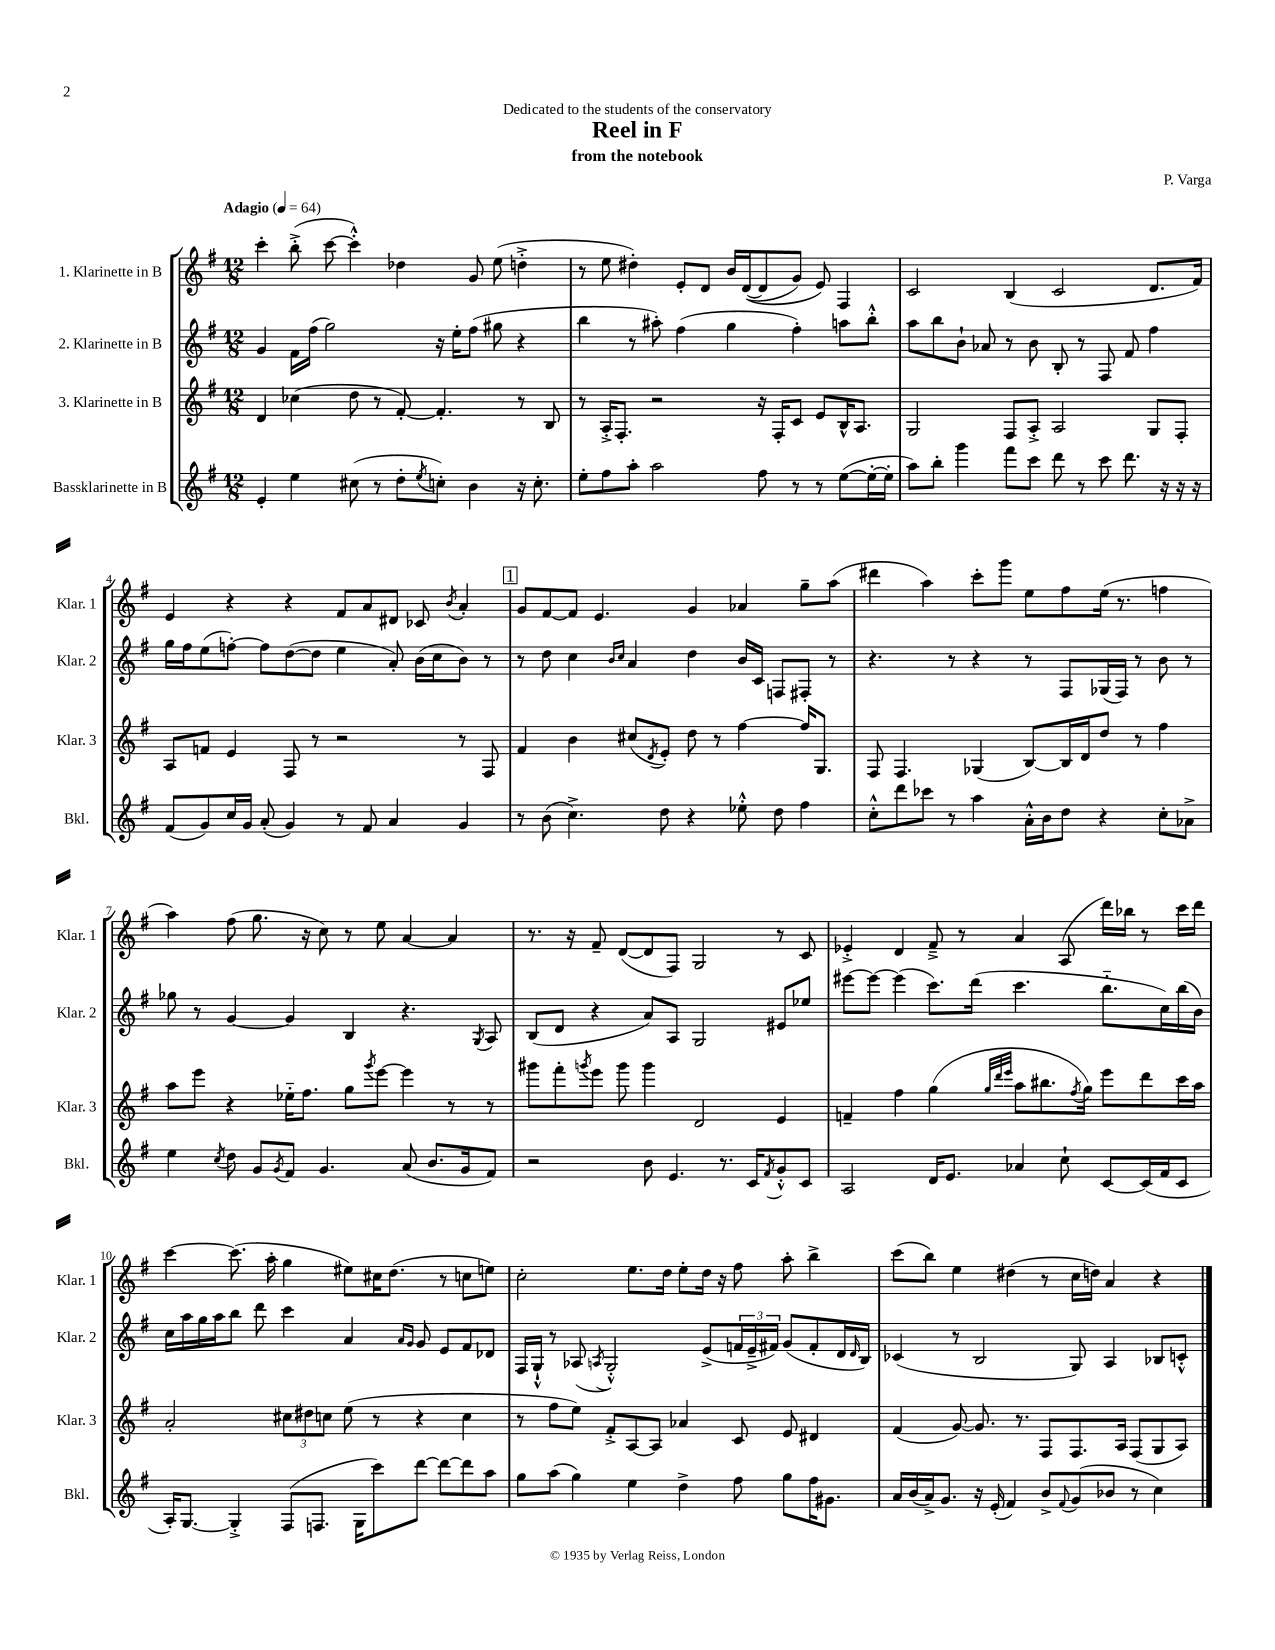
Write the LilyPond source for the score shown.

\header { title = "Reel in F" composer = "P. Varga" subtitle = "from the notebook" dedication = "Dedicated to the students of the conservatory" }
<<
\new StaffGroup <<
\new Staff = "s0" \with { instrumentName = "1. Klarinette in B" shortInstrumentName = "Klar. 1" } {
    \clef treble \key g \major \numericTimeSignature \time 12/8 \tempo "Adagio" 4 = 64
    c'''4-. b''8-.->( c'''8~ c'''4-.-^) des''4 g'8 e''8( d''4-.-> |
    r8 e''8 dis''4-.) e'8-. d'8 b'16 d'16~(\( d'8 g'8) e'8\) fis4 |
    c'2 b4( c'2 d'8. fis'16) |
    e'4 r4 r4 fis'8 a'8 dis'8 ces'8 \acciaccatura { b'8 } a'4-. |
    \mark \markup { \box "1" } g'8 fis'8~ fis'8 e'4. g'4 aes'4 g''8-- a''8( |
    dis'''4 a''4) c'''8-. g'''8 e''8 fis''8 e''16( r8. f''4 |
    a''4) fis''8( g''8. r16 c''8) r8 e''8 a'4~ a'4 |
    r8. r16 fis'8-- d'8~( d'8 fis8) g2 r8 c'8 |
    ees'4-.-> d'4 fis'8---> r8 a'4 a8( d'''16) bes''16 r8 c'''16 d'''16 |
    c'''4~ c'''8.( a''16-. g''4 eis''8) cis''16 d''8.( r8 c''8 e''8) |
    c''2-. e''8. d''16 e''8-. d''16 r16 fis''8 a''8-. b''4-> |
    c'''8( b''8) e''4 dis''4( r8 c''16 d''16) a'4 r4 \bar "|." |
}
\new Staff = "s1" \with { instrumentName = "2. Klarinette in B" shortInstrumentName = "Klar. 2" } {
    \clef treble \key g \major \numericTimeSignature \time 12/8
    g'4 fis'16 fis''16( g''2) r16 e''16-. fis''8( gis''8 r4 |
    b''4 r8 ais''8-.) fis''4( g''4 fis''4-.) a''8 b''8-.-^ |
    a''8 b''8 b'8-! aes'8 r8 b'8 b8-. r8 fis8 fis'8 fis''4 |
    g''16 fis''16 e''8( f''8~-.) f''8 d''8~( d''8 e''4 a'8-.) b'16( c''16 b'8) r8 |
    \mark \markup { \box "1" } r8 d''8 c''4 \grace { b'16 c''16 } a'4 d''4 b'16 c'16 f8 fis8-. r8 |
    r4. r8 r4 r8 fis8 ges16( fis16) r8 b'8 r8 |
    ges''8 r8 g'4~ g'4 b4 r4. \acciaccatura { g8 } a8 |
    b8( d'8 r4 a'8) a8 g2 eis'8 ees''8 |
    eis'''8~ eis'''8~ eis'''4( c'''8.) d'''16( c'''4. b''8.-_ c''16) b''16( b'16) |
    c''16 a''16 g''16 a''16 b''8 d'''8 c'''4 a'4 \grace { a'16 g'16 } g'8 e'8 fis'8 des'8 |
    fis16 g16-!-^ r8 aes8( \acciaccatura { a8 } g2-.-^) e'8->( \tuplet 3/2 { f'16 e'16---> fis'16) } g'8( fis'8-. d'16 \grace { d'16 } b16) |
    ces'4( r8 b2 g8) a4 bes8 c'8-.-^ \bar "|." |
}
\new Staff = "s2" \with { instrumentName = "3. Klarinette in B" shortInstrumentName = "Klar. 3" } {
    \clef treble \key g \major \numericTimeSignature \time 12/8
    d'4 ces''4( d''8 r8 fis'8~-.) fis'4.-. r8 b8 |
    r8 a16-.-> fis8.-. r2 r16 fis16-. c'8 e'8 b16-^ a8. |
    g2 fis8 a8-.-> a2 g8 fis8-. |
    a8 f'8 e'4 fis8 r8 r2 r8 fis8 |
    \mark \markup { \box "1" } fis'4 b'4 cis''8( \acciaccatura { d'8 } e'8-.) d''8 r8 fis''4~ fis''16 g8. |
    fis8 fis4. ges4( b8~) b16 d'16 d''8 r8 fis''4 |
    a''8 e'''8 r4 ees''16-_ fis''8. g''8 \acciaccatura { g'''8 } e'''8~ e'''4 r8 r8 |
    gis'''8 fis'''8-. \acciaccatura { g'''8 } e'''8 g'''8 g'''4 d'2 e'4 |
    f'4-- fis''4 g''4( \grace { g''32 d'''32 e'''32 } a''8 bis''8. \acciaccatura { fis''8 } g''16) e'''8 d'''8 c'''16 a''16 |
    a'2-. \tuplet 3/2 { cis''8 dis''8 c''8 } e''8( r8 r4 c''4 |
    r8 fis''8 e''8) fis'8-.-> a8~ a8 aes'4 c'8 e'8 dis'4 |
    fis'4( g'8~) g'8. r8. fis8 fis8. a16 fis8( g8 a8) \bar "|." |
}
\new Staff = "s3" \with { instrumentName = "Bassklarinette in B" shortInstrumentName = "Bkl." } {
    \clef treble \key g \major \numericTimeSignature \time 12/8
    e'4-. e''4 cis''8( r8 d''8-. \acciaccatura { e''8 } c''8-.) b'4 r16 c''8.-. |
    e''8-. fis''8 a''8-. a''2 fis''8 r8 r8 e''8~( e''16~-. e''16-. |
    a''8) b''8-. g'''4 fis'''8 c'''8 d'''8 r8 c'''8 d'''8. r16 r16 r16 |
    fis'8( g'8) c''16 g'16 a'8-.( g'4) r8 fis'8 a'4 g'4 |
    \mark \markup { \box "1" } r8 b'8( c''4.->) d''8 r4 ees''8-.-^ d''8 fis''4 |
    c''8-.-^ d'''8 ces'''8 r8 a''4 a'16-.-^ b'16 d''8 r4 c''8-. aes'8-> |
    e''4 \acciaccatura { c''8 } d''8 g'8 \acciaccatura { g'8 } fis'8 g'4. a'8( b'8. g'16 fis'8) |
    r2 b'8 e'4. r8. c'16 \acciaccatura { fis'8 } g'8-.-^ c'8 |
    a2 d'16 e'8. aes'4 c''8-! c'8~ c'16( fis'16 c'8 |
    a16-.) g8.~ g4-.-> fis8( f8. g16 c'''8) d'''8~ d'''8~ d'''8 a''8 |
    g''8 a''8( g''4) e''4 d''4-> fis''8 g''8 fis''16 gis'8. |
    a'16 b'16( a'16->) g'8. r16 e'16-.( fis'4) b'8-> \appoggiatura { fis'8 } g'8( bes'8 r8 c''4) \bar "|." |
}
>>
>>
